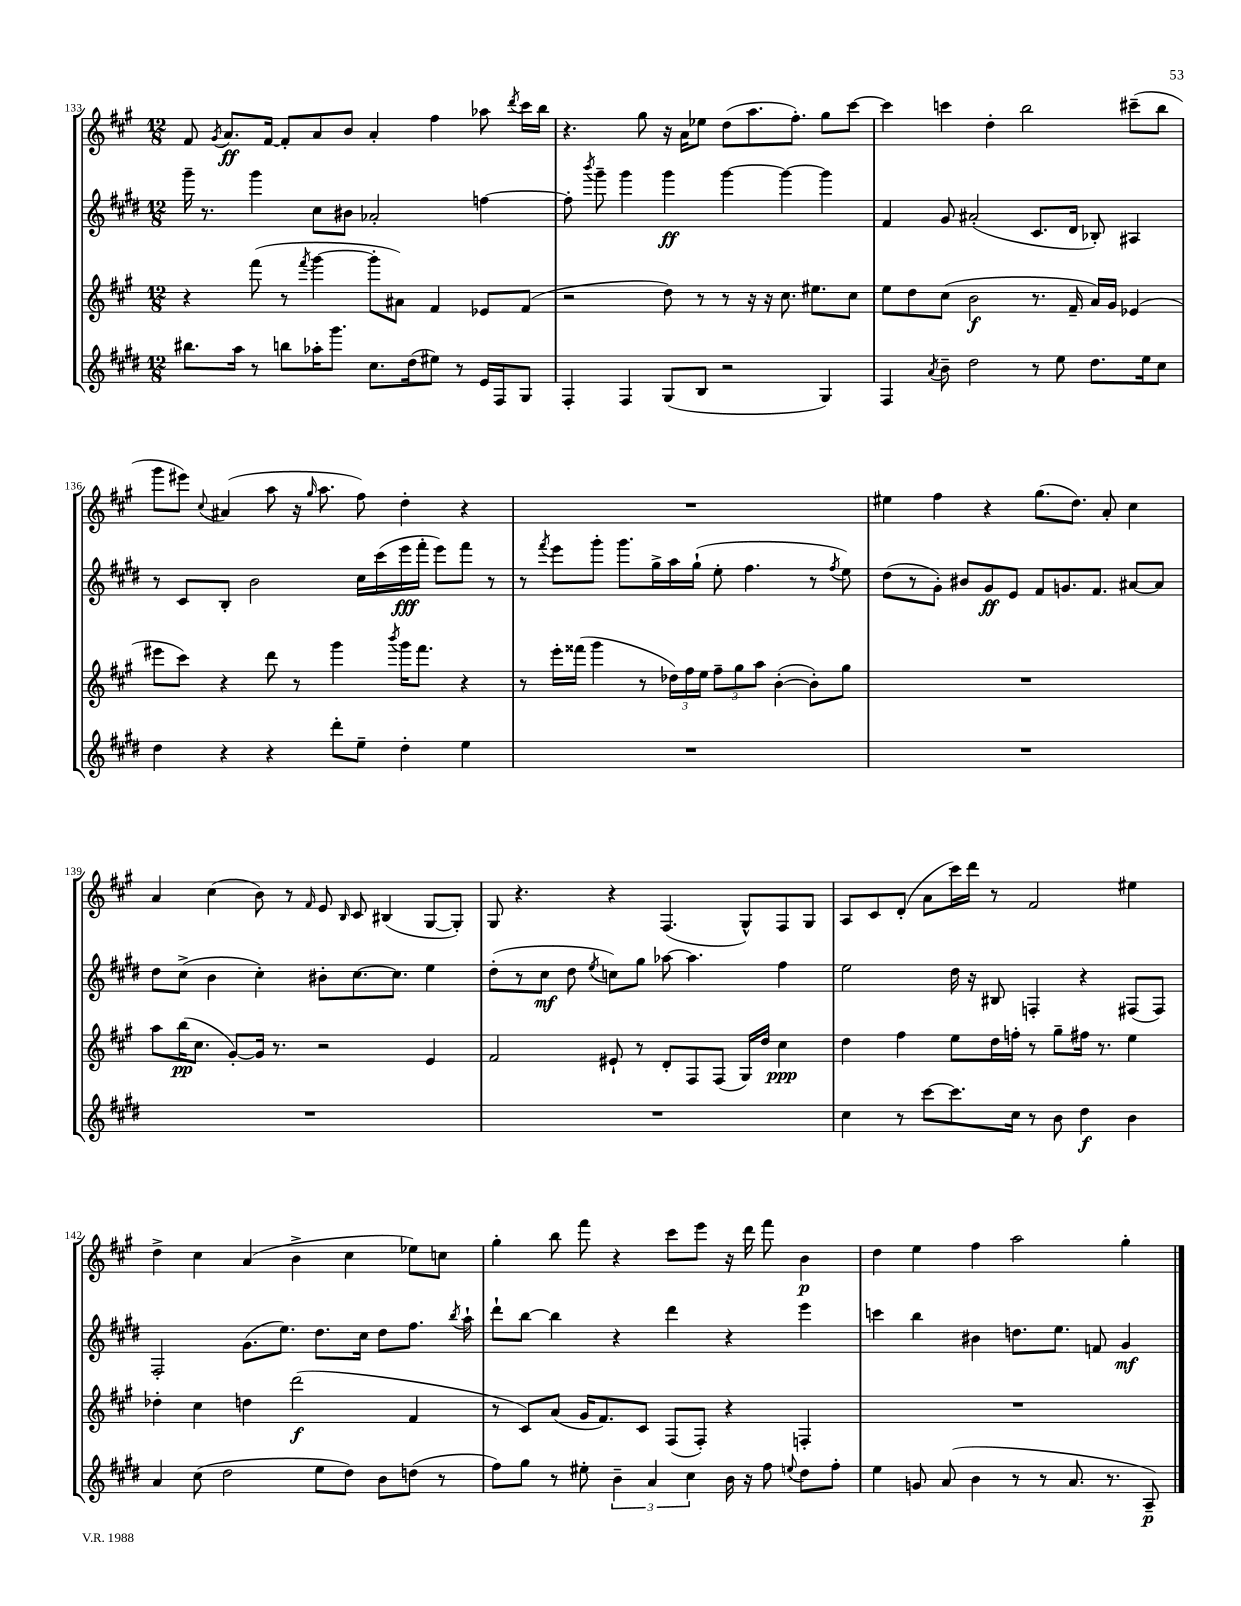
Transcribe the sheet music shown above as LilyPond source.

<<
\new StaffGroup <<
\new Staff = "s0" {
    \clef treble \key a \major \numericTimeSignature \time 12/8
    \autoBeamOff fis'8 \acciaccatura { gis'8 } a'8.[\ff fis'16]~ fis'8[-. a'8 b'8] a'4-. fis''4 aes''8 \acciaccatura { d'''8 } cis'''16[ b''16] |
    r4. gis''8 r16 a'16[ ees''8] d''8[( a''8. fis''8.]-.) gis''8[ cis'''8]~ |
    cis'''4 c'''4 d''4-. b''2 cis'''8[--( b''8] |
    gis'''8[ eis'''8]) \appoggiatura { cis''8 } ais'4( a''8 r16 \grace { gis''16 } a''8. fis''8) d''4-. r4 |
    R1. |
    eis''4 fis''4 r4 gis''8.[( d''8.]) a'8-. cis''4 |
    a'4 cis''4( b'8) r8 \grace { fis'16 } e'8 \grace { b16 } cis'8 bis4( gis8[~ gis8]-.) |
    gis8 r4. r4 fis4.( gis8[-^) fis8 gis8] |
    a8[ cis'8 d'8]-.( a'8[ cis'''16) d'''16] r8 fis'2 eis''4 |
    d''4-> cis''4 a'4( b'4-> cis''4 ees''8[) c''8] |
    gis''4-. b''8 fis'''8 r4 cis'''8[ e'''8] r16 d'''16 fis'''8 b'4\p |
    d''4 e''4 fis''4 a''2 gis''4-. \bar "|." |
}
\new Staff = "s1" {
    \clef treble \key e \major \numericTimeSignature \time 12/8
    \autoBeamOff gis'''16-- r8. gis'''4 cis''8[ bis'8] aes'2-. f''4~ |
    f''8-. \acciaccatura { b'''8 } gis'''8-- gis'''4 gis'''4\ff gis'''4~ gis'''4~ gis'''4 |
    fis'4 gis'8 ais'2-.( cis'8.[ dis'16] bes8-.) ais4 |
    r8 cis'8[ b8]-. b'2 cis''16[ cis'''16( e'''16\fff fis'''16]-. e'''8[) fis'''8] r8 |
    r8 \acciaccatura { fis'''8 } e'''8[ gis'''8]-. gis'''8.[ gis''16-> a''16 gis''16]-!( e''8-. fis''4. r8 \acciaccatura { fis''8 } e''8) |
    dis''8[( r8 gis'8]-.) bis'8[ gis'8\ff e'8] fis'8[ g'8. fis'8.] ais'8[~ ais'8] |
    dis''8[ cis''8]->( b'4 cis''4-.) bis'8[-. cis''8.~ cis''8.] e''4 |
    dis''8[-.( r8 cis''8]\mf dis''8 \acciaccatura { e''8 } c''8[) gis''8] aes''8~ aes''4. fis''4 |
    e''2 dis''16 r16 bis8 f4-. r4 fis8[( fis8]) |
    fis2-. gis'8.[( e''8.]) dis''8.[ cis''16] dis''8[ fis''8.] \acciaccatura { b''8 } a''16-! |
    dis'''8[-! b''8]~ b''4 r4 dis'''4 r4 e'''4 |
    c'''4 b''4 bis'4 d''8.[ e''8.] f'8 gis'4\mf \bar "|." |
}
\new Staff = "s2" {
    \clef treble \key a \major \numericTimeSignature \time 12/8
    \autoBeamOff r4 fis'''8( r8 \acciaccatura { fis'''8 } gis'''4~ gis'''8[-. ais'8]) fis'4 ees'8[ fis'8]( |
    r2 d''8) r8 r8 r16 r16 cis''8. eis''8.[ cis''8] |
    e''8[ d''8 cis''8]( b'2\f r8. fis'16-- a'16[) gis'16] ees'4( |
    eis'''8[ cis'''8]) r4 d'''8 r8 gis'''4 \acciaccatura { b'''8 } gis'''16[ fis'''8.] r4 |
    r8 e'''16[-. fisis'''16]( gis'''4 r8 \tuplet 3/2 { des''16[) fis''16 e''16] } \tuplet 3/2 { fis''8[-- gis''8 a''8] } b'4~-.( b'8[-.) gis''8] |
    R1. |
    a''8[ b''16\pp( cis''8.] gis'8[~-.) gis'16] r8. r2 e'4 |
    fis'2 eis'8-! r8 d'8[-. fis8 fis8]( gis16[) d''16] cis''4\ppp |
    d''4 fis''4 e''8[ d''16 f''16]-. r8 gis''8[-- fis''16] r8. e''4 |
    des''4-. cis''4 d''4 d'''2\f( fis'4 |
    r8 cis'8[) a'8]( gis'16[ fis'8.) cis'8] fis8[( fis8]-.) r4 f4-. |
    R1. \bar "|." |
}
\new Staff = "s3" {
    \clef treble \key e \major \numericTimeSignature \time 12/8
    \autoBeamOff bis''8.[ a''16] r8 b''8[ aes''16-. gis'''8.] cis''8.[ dis''16( eis''8]) r8 e'16[ fis16 gis8] |
    fis4-. fis4 gis8[( b8] r2 gis4) |
    fis4 \acciaccatura { a'8 } b'8-- dis''2 r8 e''8 dis''8.[ e''16 cis''8] |
    dis''4 r4 r4 dis'''8[-. e''8]-- dis''4-. e''4 |
    R1. |
    R1. |
    R1. |
    R1. |
    cis''4 r8 cis'''8[~ cis'''8. cis''16] r8 b'8 dis''4\f b'4 |
    a'4 cis''8( dis''2 e''8[ dis''8]) b'8[ d''8]( r8 |
    fis''8[) gis''8] r8 eis''8-. \tuplet 3/2 { b'4-- a'4 cis''4 } b'16 r16 fis''8 \appoggiatura { e''8 } dis''8[ fis''8]-. |
    e''4 g'8 a'8( b'4 r8 r8 a'8. r8. a8--\p) \bar "|." |
}
>>
>>
\layout { \context { \Score currentBarNumber = #133 } }
